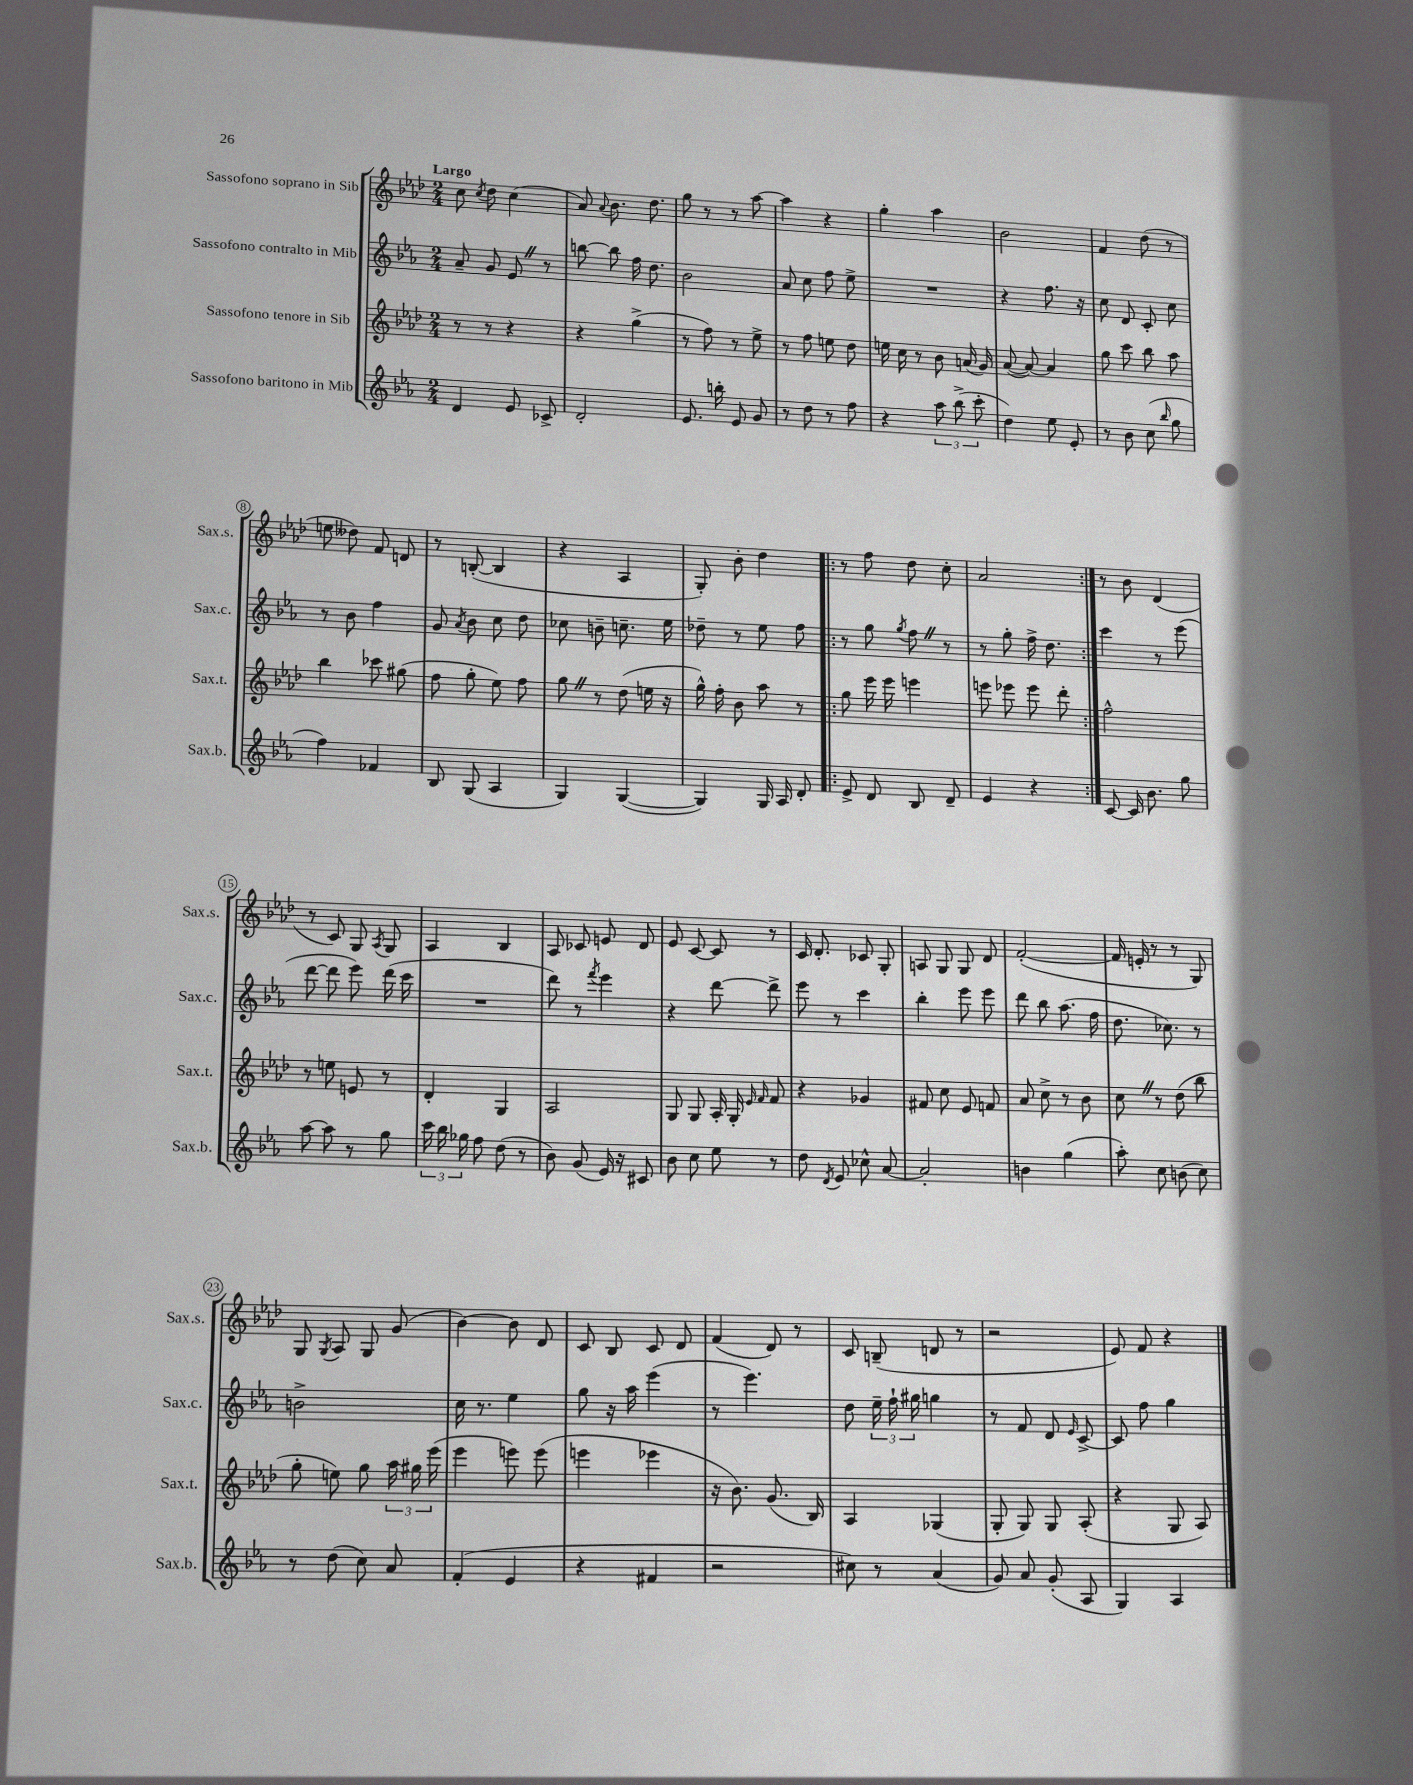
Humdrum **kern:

**kern	**kern	**kern	**kern
*staff4	*staff3	*staff2	*staff1
*clefG2	*clefG2	*clefG2	*clefG2
*k[b-e-a-]	*k[b-e-a-d-]	*k[b-e-a-]	*k[b-e-a-d-]
*M2/4	*M2/4	*M2/4	*M2/4
4d	8r	8a-~	8cc
.	.	.	8qcc
.	8r	8g	8dd-
8e-	4r	8e-	(4cc
8c-^	.	8r	.
=	=	=	=
2d'	4r	[8bb	8a-)
.	.	.	8qqa-
.	.	8bb]	8.b-
.	(4gg^	16ff	.
.	.	8.dd	8.dd-
=	=	=	=
8.e-	8r	2b-	8gg
.	8ff)	.	8r
16bb'	.	.	.
8e-	8r	.	8r
8g	8ee-^	.	[8aa-
=	=	=	=
8r	8r	8a-	4aa-]
8dd	8ff	8cc	.
8r	8ee	8ff	4r
8ff	8dd-	8ee-^	.
=	=	=	=
4r	16ee	2r	4gg'
.	16cc	.	.
.	8r	.	.
12aa-	8b-	.	4aa-
(12bb-^	.	.	.
.	(16a	.	.
12ccc'	.	.	.
.	16g)	.	.
=	=	=	=
4dd)	([8a-	4r	2b-
.	8a-_)	.	.
8ee-	4a-]	8.ff	.
8e-'	.	.	.
.	.	16r	.
=	=	=	=
8r	8gg	8cc	4f
8b-	8ccc	8d	.
(8cc	8bb-	8c'	(8dd-
16qqbb-	.	.	.
8gg	8aa-	8cc	8r
=	=	=	=
4ff)	4bb-	8r	8ee
.	.	8b-	8dd--)
4f-	8ccc-	4ff	8f
.	(8gg#	.	8d
=	=	=	=
8B-	8ff	8g	8r
.	.	8qa-	.
(8G	8gg'	8b-	([8B'
4A-	8ee-)	8cc	4B]
.	8ff	8dd	.
=	=	=	=
4G)	8gg	8cc-	4r
.	8r	8b~	.
([4G	(8dd-	8.cc~	4A-
.	16ee	.	.
.	16r	16ee-	.
=	=	=	=
4G])	16gg^^)	8dd-~	8G')
.	16ff'	.	.
.	8b-	8r	8b-'
16G	8aa-	8ee-	4dd-
16A-	.	.	.
8d'	8r	8ff	.
=!|:	=!|:	=!|:	=!|:
8e-^	8gg	8r	8r
8d	16eee-	8gg	8ff
.	16eee-	.	.
.	.	8qgg	.
8B-	4eee	8ff	8dd-
8d~	.	8r	8cc'
=	=	=	=
4e-	8eee	8r	2a-
.	8eee-	8gg'	.
4r	8eee-	16ff^	.
.	.	8.dd	.
.	8ddd-'	.	.
=:|!	=:|!	=:|!	=:|!
[8c	2ff^^	4ccc	8r
16c]	.	.	8b-
8.b-	.	.	.
.	.	8r	(4d-
8gg	.	(8eee-	.
=	=	=	=
[8aa-	8r	[8ddd	8r
8aa-]	8ee	8ddd]	8c)
8r	8e	8eee-)	8G
.	.	.	8qA-
8gg	8r	(16ddd	8G
.	.	16ccc	.
=	=	=	=
24ccc	4d-'	2r	4A-
24bb-	.	.	.
24gg-	.	.	.
8ff	.	.	.
(8dd	4G	.	4B-
8r	.	.	.
=	=	=	=
8b-)	2A-	8ddd)	8A-
(8g	.	8r	8c-
.	.	8qfff	.
16e-)	.	4eee-	8e
16r	.	.	.
8c#	.	.	8d-
=	=	=	=
8b-	8G	4r	8e-
8cc	8G	.	[8c
8ee-	16A-'	[8ddd	8c]
.	16G'	.	.
.	16qqe-	.	.
.	16qqf	.	.
8r	8f	8ddd^]	8r
=	=	=	=
8dd	4r	8eee-	16c
.	.	.	8.d-'
8qd	.	.	.
8e-	.	8r	.
8cc-^^	4g-	4ccc	8c-
[8a-	.	.	8G'
=	=	=	=
2a-']	8f#	4bb-'	8A
.	8cc	.	8G
.	8e-	8eee-	8G
.	8f	8eee-	8d-
=	=	=	=
4b	8a-	8ddd	([2f'
.	8cc^	8bb-	.
(4gg	8r	(8.aa-	.
.	8b-	.	.
.	.	16ff	.
=	=	=	=
8aa-')	8cc	8.dd	16f]
.	.	.	16e'
8cc	8r	.	8r
.	.	8.cc-)	.
(8b	(8dd-	.	8r
8cc)	8bb-	8r	8G)
=	=	=	=
8r	8gg'	2b^	8G
.	.	.	8qG
(8dd	8ee)	.	8A-
8cc)	8gg	.	8G
8a-	24aa-	.	(8g
.	24gg#	.	.
.	(24eee-	.	.
=	=	=	=
(4f'	4eee-	16cc	[4b-)
.	.	8.r	.
4e-	8eee)	4ee-	8b-]
.	(8eee	.	8d-
=	=	=	=
4r	4eee	8gg	8c
.	.	16r	8B-
.	.	16aa-	.
4f#	4eee-	(4eee-	8c
.	.	.	8d-
=	=	=	=
2r	16r	8r	(4f
.	8.b-)	.	.
.	.	4.eee-)	.
.	(8.g	.	8d-)
.	.	.	8r
.	16B-)	.	.
=	=	=	=
8cc#)	4A-	8dd	8c
8r	.	24ee-~	(8B~
.	.	24ff`	.
.	.	24gg#	.
(4a-	(4G-	4gg	8d
.	.	.	8r
=	=	=	=
8g)	8G'	8r	2r
8a-	8G)	8f	.
(8g'	8G	8d	.
.	.	16qqe-	.
8A-	(8A-'	[8c^	.
=	=	=	=
4G)	4r	8c]	8e-)
.	.	8ff	8f
4A-	8G	4gg	4r
.	8A-)	.	.
==	==	==	==
*-	*-	*-	*-
